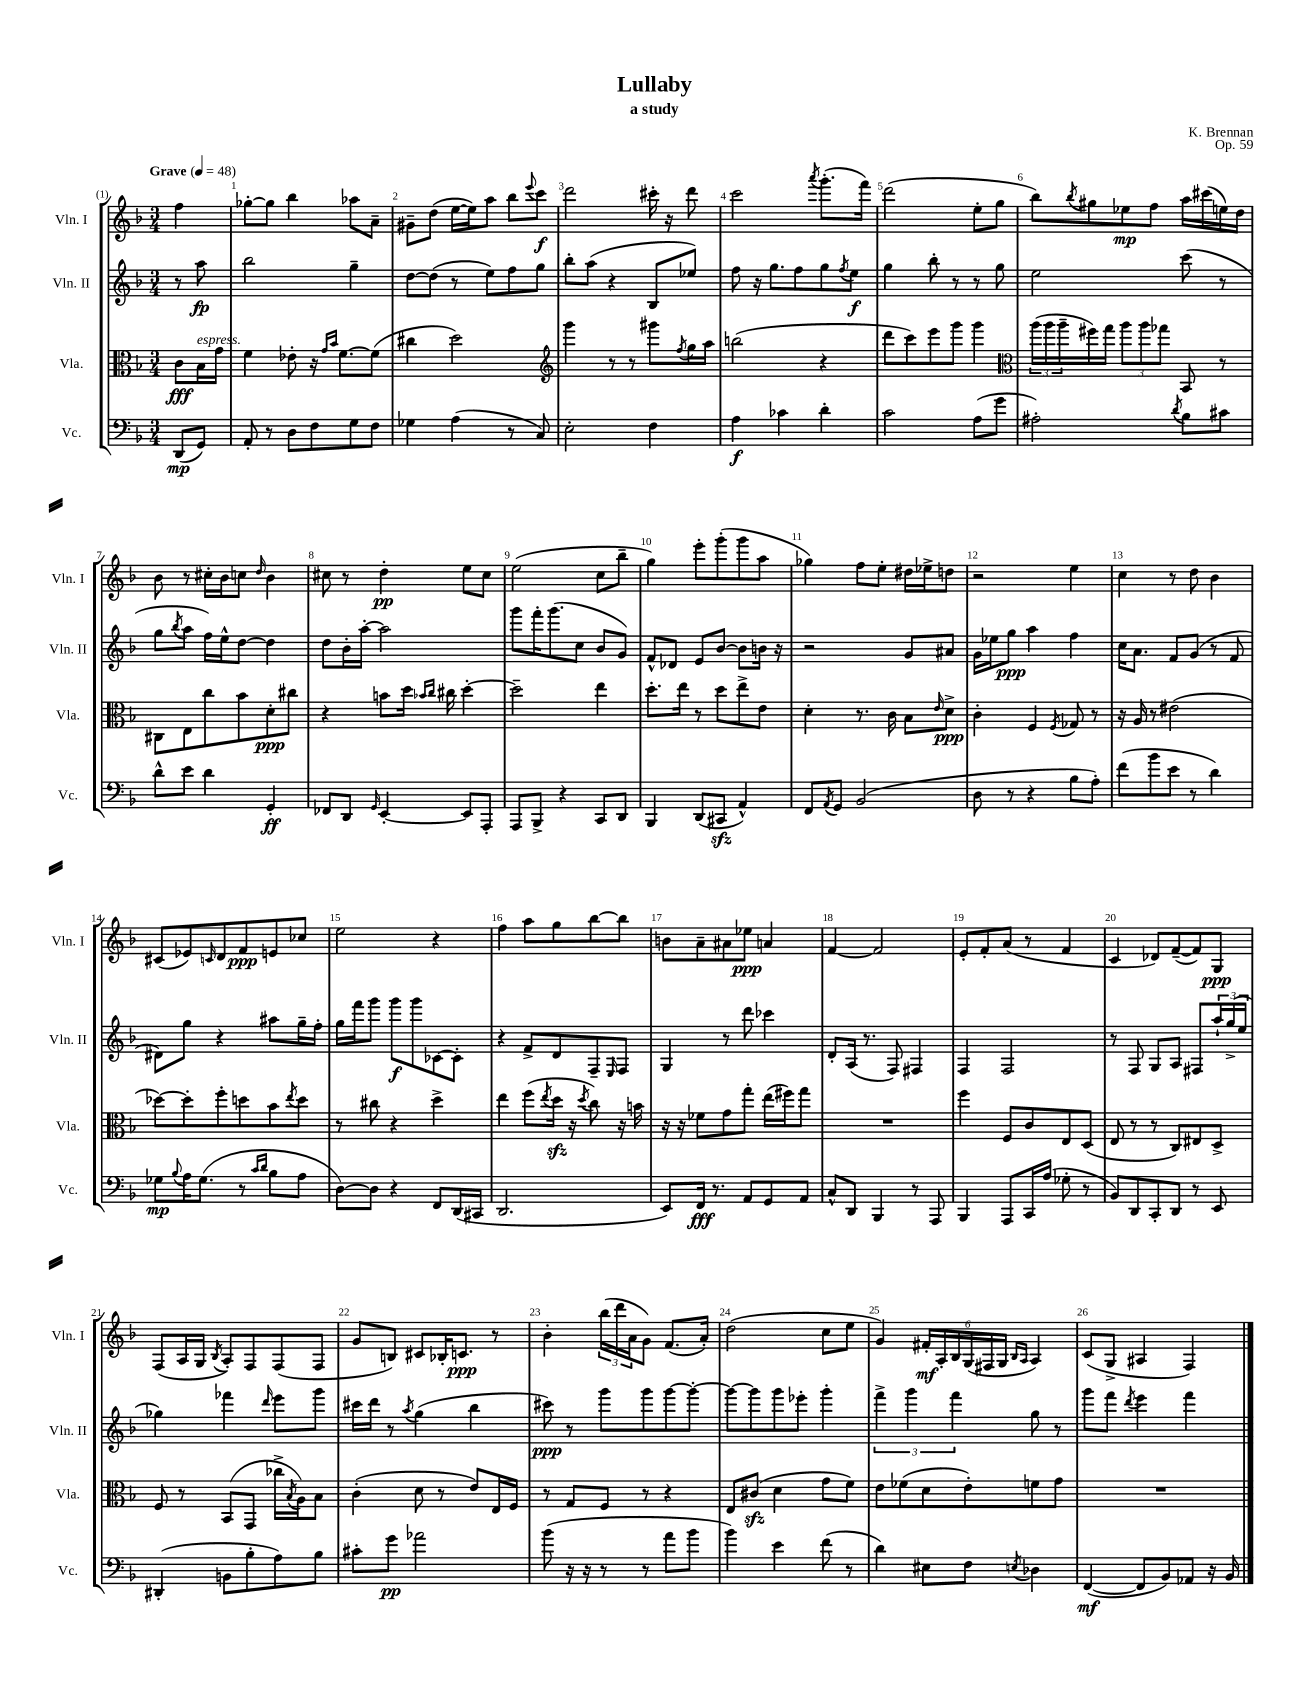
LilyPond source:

\header { title = "Lullaby" composer = "K. Brennan" subtitle = "a study" opus = "Op. 59" }
<<
\new StaffGroup <<
\new Staff = "s0" \with { instrumentName = "Vln. I" shortInstrumentName = "Vln. I" } {
    \clef treble \key f \major \numericTimeSignature \time 3/4 \partial 4 \tempo "Grave" 4 = 48
    f''4 |
    ges''8~-. ges''8 bes''4 aes''8 a'8-- |
    gis'8-- d''8( e''16~ e''16) a''8 bes''8 \appoggiatura { e'''8 } c'''8\f |
    d'''2 cis'''16-. r16 d'''8 |
    c'''2 \acciaccatura { a'''8 } g'''8.-.( f'''16) |
    d'''2( e''8-. g''8 |
    bes''8) \acciaccatura { bes''8 } gis''8 ees''8\mp f''8 a''16 cis'''16( e''16) d''16 |
    bes'8 r8 cis''16-. bes'16 c''8 \grace { d''16 } bes'4 |
    cis''8 r8 d''4-.\pp e''8 cis''8 |
    e''2( c''8 bes''8-- |
    g''4) e'''8-. g'''8-.( g'''8 a''8 |
    ges''4) f''8 e''8-. dis''16 ees''16-> d''8 |
    r2 e''4 |
    c''4 r8 d''8 bes'4 |
    cis'8( ees'8) \grace { c'16 } d'8 f'8\ppp e'8 ces''8 |
    e''2 r4 |
    f''4 a''8 g''8 bes''8~ bes''8 |
    b'8 a'8-- ais'8 ees''8\ppp a'4 |
    f'4~ f'2 |
    e'8-. f'8-. a'8( r8 f'4 |
    c'4 des'8) f'8~--( f'8) g8\ppp |
    f8( a16 g16 \acciaccatura { bes8 } a8-.) f8 f8( f8 |
    g'8 b8) cis'8 bes16-. c'8.\ppp r8 |
    bes'4-. \tuplet 3/2 { bes''16( d'''16 a'16 } g'8) f'8.( a'16-.) |
    d''2( c''8 e''8 |
    g'4) \tuplet 6/4 { fis'16-.\mf a16-. bes16 g16( fis16 g16 } \grace { bes16 a16 } a4) |
    c'8( g8-> ais4 f4) \bar "|." |
}
\new Staff = "s1" \with { instrumentName = "Vln. II" shortInstrumentName = "Vln. II" } {
    \clef treble \key f \major \numericTimeSignature \time 3/4 \partial 4
    r8 a''8\fp |
    bes''2 g''4-- |
    d''8~ d''8( r8 e''8) f''8 g''8 |
    bes''8-. a''8( r4 bes8 ees''8) |
    f''8 r16 g''8. f''8 g''8 \acciaccatura { f''8 } e''8\f |
    g''4 bes''8-. r8 r8 g''8 |
    e''2 c'''8( r8 |
    g''8 \acciaccatura { bes''8 } a''8 f''16) e''16-^ d''8~ d''4 |
    d''8 bes'16-. a''16~-. a''2 |
    g'''8 f'''16-. g'''8.( c''8 bes'8 g'8) |
    f'8-^ des'8 e'8 bes'8~ bes'8 b'16 r16 |
    r2 g'8 ais'8 |
    g'16 ees''16 g''8\ppp a''4 f''4 |
    c''16 a'8. f'8 g'8( r8 f'8 |
    dis'8) g''8 r4 ais''8 g''16-- f''16-. |
    g''16 f'''16 g'''8 g'''8\f g'''8 ces'8~ ces'8-. |
    r4 f'8-> d'8 f8-- \grace { e16 } f8 |
    g4 r8 d'''8 ces'''4 |
    d'8-. a16( r8. f8) fis4 |
    f4 f2 |
    r8 f8 g8 a8 fis8 \tuplet 3/2 { a''16-! g''16->( e''16 } |
    ges''4) fes'''4 \grace { d'''16 } e'''8 g'''8 |
    cis'''16 d'''16 r8 \acciaccatura { a''8 } g''4( bes''4 |
    cis'''8\ppp) r8 g'''8 g'''8 g'''8~ g'''8~-. |
    g'''8~ g'''8 g'''8 ees'''8-. g'''4-. |
    \tuplet 3/2 { f'''4-> g'''4 f'''4 } g''8 r8 |
    g'''8 f'''8 \acciaccatura { d'''8 } e'''4 f'''4 \bar "|." |
}
\new Staff = "s2" \with { instrumentName = "Vla." shortInstrumentName = "Vla." } {
    \clef alto \key f \major \numericTimeSignature \time 3/4 \partial 4
    c'8\fff bes16^\markup { \italic "espress." } g'16 |
    f'4 ees'8-. r16 \grace { g'16 bes'16 } f'8.~ f'8( |
    cis''4 d''2) |
    \clef treble g'''4 r8 r8 gis'''8 \acciaccatura { f''8 } g''16 a''16 |
    b''2( r4 |
    d'''8 c'''8) e'''8 g'''8 g'''4 |
    \clef alto \tuplet 3/2 { a''16( a''16 a''16-- } fis''16) g''16 \tuplet 3/2 { a''8 a''8 ges''8 } bes,8 r8 |
    cis8 e8 c''8 bes'8 d'8-.\ppp cis''8 |
    r4 b'8 d''16 \grace { bes'16 c''16 } cis''16 d''4~-. |
    d''2-- e''4 |
    d''8.-. e''16 r8 d''8 e''8-> e'8 |
    d'4-. r8. c'16 bes8 \grace { e'16 } d'8->\ppp |
    c'4-. f4 \acciaccatura { f8 } ges8 r8 |
    r16 a16 r8 eis'2( |
    des''8~) des''8-. f''8-. d''8 bes'8 \acciaccatura { e''8 } d''8 |
    r8 cis''8 r4 d''4-> |
    e''4 f''8( \acciaccatura { e''8 } d''16\sfz r16 \acciaccatura { d''8 } c''8) r16 b'16 |
    r16 r16 fes'8 g'8 g''8-. e''16( fis''16) g''8 |
    R2. |
    f''4 f8 c'8 e8 d8( |
    e8 r8 r8 c8) eis8 d8-> |
    f8 r8 bes,8( g,8 ces''16-> \acciaccatura { bes8 } a16) bes8 |
    c'4-.( d'8 r8 e'8) e16 f16 |
    r8 g8 f8 r8 r4 |
    e8 cis'8\sfz( d'4 g'8 f'8) |
    e'8 fes'8( d'8 e'8-.) f'8 g'8 |
    R2. \bar "|." |
}
\new Staff = "s3" \with { instrumentName = "Vc." shortInstrumentName = "Vc." } {
    \clef bass \key f \major \numericTimeSignature \time 3/4 \partial 4
    d,8\mp( g,8) |
    a,8-. r8 d8 f8 g8 f8 |
    ges4 a4( r8 c8) |
    e2-. f4 |
    a4\f ces'4 d'4-. |
    c'2 a8( g'8 |
    ais2-.) \acciaccatura { d'8 } bes8 cis'8 |
    d'8-^ e'8 d'4 g,4-.\ff |
    fes,8 d,8 \grace { g,16 } e,4~-. e,8 a,,8-. |
    a,,8 bes,,8-> r4 c,8 d,8 |
    bes,,4 d,8( cis,8\sfz a,4-^) |
    f,8 \acciaccatura { a,8 } g,8 bes,2( |
    d8 r8 r4 bes8 a8-.) |
    f'8( bes'8 e'8 r8 d'4) |
    ges8\mp \appoggiatura { bes8 } a16 ges8.( r8 \grace { c'16 d'16 } bes8 a8 |
    d8~) d8 r4 f,8 d,16( cis,16 |
    d,2. |
    e,8) f,16\fff r8. a,8 g,8 a,8 |
    c8-^ d,8 bes,,4 r8 a,,8 |
    bes,,4 a,,8 c,16 a16( ges8-. r8 |
    bes,8) d,8 c,8-. d,8 r8 e,8 |
    dis,4-.( b,8 bes8-. a8) bes8 |
    cis'8-. g'8\pp aes'2 |
    bes'8( r16 r16 r8 r8 a'8 bes'8 |
    bes'4) e'4 f'8( r8 |
    d'4) eis8 f8 \acciaccatura { e8 } des4 |
    f,4~\mf( f,8 bes,8) aes,8 r16 bes,16 \bar "|." |
}
>>
>>
\layout { \context { \Score \override BarNumber.break-visibility = ##(#f #t #t) barNumberVisibility = #all-bar-numbers-visible } }
